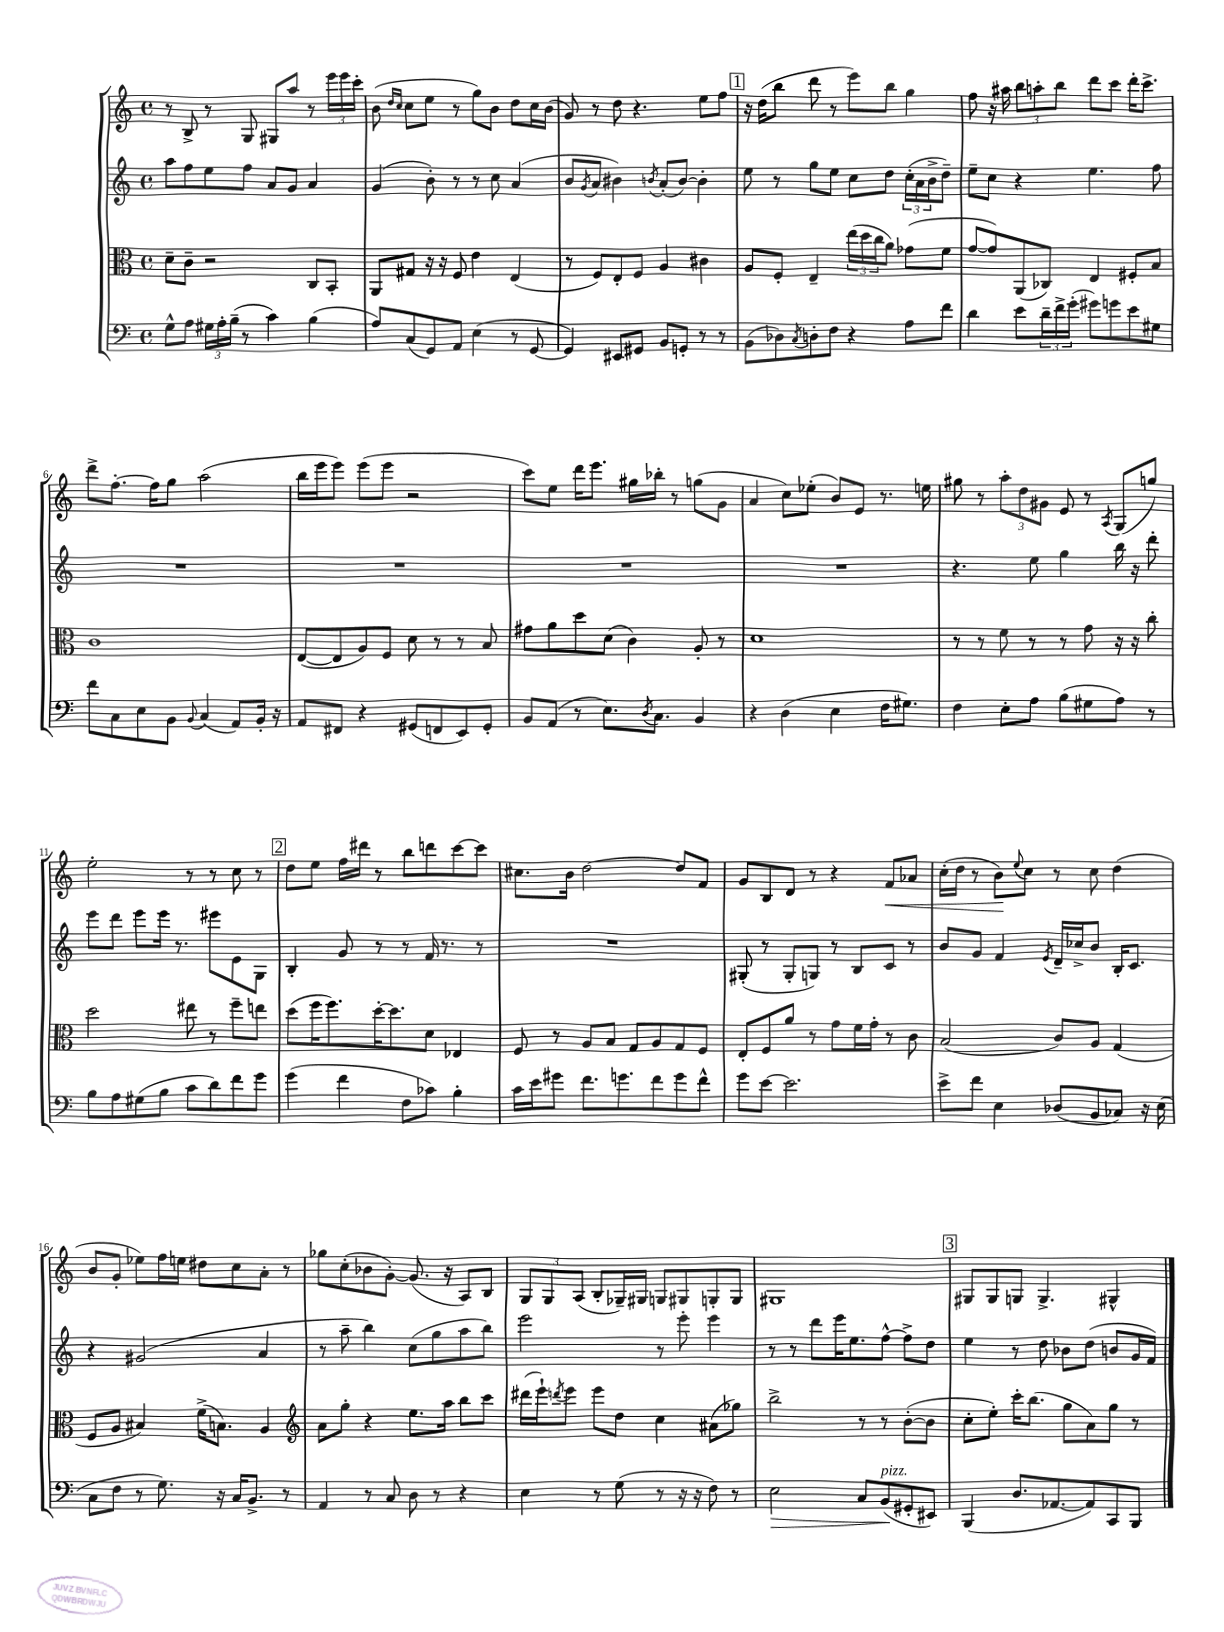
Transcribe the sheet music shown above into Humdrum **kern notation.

**kern	**kern	**kern	**kern
*staff4	*staff3	*staff2	*staff1
*clefF4	*clefC3	*clefG2	*clefG2
*k[]	*k[]	*k[]	*k[]
*M4/4	*M4/4	*M4/4	*M4/4
*met(c)	*met(c)	*met(c)	*met(c)
8G^^	8d~	8aa	8r
8A	8c~	8ff	8B^
24G#	2r	8ee	8r
24A'	.	.	.
(24B~	.	.	.
8r	.	8ff	8G
4c)	.	8a	8G#
.	.	8g	8aa
(4B	8C	4a	8r
.	8BB'	.	24eee
.	.	.	24eee
.	.	.	24ccc'
=	=	=	=
8A)	8AA	(4g	(8b
.	.	.	16qqdd
.	.	.	16qqcc
(8C	8G#	.	8cc
8GG)	16r	8b')	8ee
.	16r	.	.
8AA	8F	8r	8r
(4E	4e	8r	8gg)
.	.	8cc	8b
8r	(4E	(4a	8dd
[8GG	.	.	16cc
.	.	.	(16b
=	=	=	=
4GG])	8r	8b	8g)
.	.	8qg	.
.	8F)	8a	8r
8EE#	8E'	4b#)	8dd
8GG#	8F	.	4.r
.	.	8qb	.
8BB	4A	(8a'	.
8GG'	.	[8b)	.
8r	4c#	4b']	8ee
8r	.	.	8ff
=	=	=	=
(8BB	8A	8ee	16r
.	.	.	(16dd
8D-)	8F'	8r	8bb
8qC	.	.	.
8D'	4E~	8gg	8ddd
8F	.	8ee	8r
4r	(24ee	8cc	8eee)
.	24dd	.	.
.	24cc	.	.
.	8a)	8dd	8bb
8A	(8g-	(24cc'	4gg
.	.	24a	.
.	.	24b^	.
8f	8f	8dd~)	.
=	=	=	=
4d	[8g	8ee~	8ff
.	8g])	8cc	16r
.	.	.	16aa#
8e	(8AA	4r	12bb
.	.	.	12aa'
24d~	8C-)	.	.
24f^	.	.	12bb
(24g'	.	.	.
8g#)	4E	4.ee	8ddd
8g	.	.	8ccc
8e	8F#'	.	16ddd'
.	.	.	8.ccc^
8G#	8B	8ff	.
=	=	=	=
8f	1c	1r	8ddd^
8C	.	.	[8.ff'
8E	.	.	.
.	.	.	16ff]
8BB	.	.	8gg
8qqBB	.	.	.
(4C	.	.	(2aa
8AA)	.	.	.
16BB'	.	.	.
16r	.	.	.
=	=	=	=
8AA	([8E	1r	16bb
.	.	.	16eee
8FF#	8E]	.	8eee)
4r	8A)	.	(8eee
.	8F	.	8eee
(8GG#	8d	.	2r
8FF	8r	.	.
8EE)	8r	.	.
8GG#'	8B	.	.
=	=	=	=
8BB	8g#	1r	8ccc)
(8AA	8a	.	8ee
8r	8dd	.	16ddd
.	.	.	8.eee
8.E)	(8d	.	.
.	4c)	.	16gg#
8qD	.	.	.
8.C	.	.	16bb-'
.	.	.	8r
4BB	8A'	.	(8gg
.	8r	.	8g
=	=	=	=
4r	1d	1r	4a
(4D	.	.	8cc)
.	.	.	(8ee-'
4E	.	.	8b)
.	.	.	8e
16F	.	.	8.r
8.G#)	.	.	.
.	.	.	16ee
=	=	=	=
4F	8r	4.r	8gg#
.	8r	.	8r
8E'	8f	.	12aa'
.	.	.	12dd
8A	8r	8ee	.
.	.	.	12g#
(8B	8r	4gg	8e
8G#	8g	.	8r
.	.	.	8qA
8A)	16r	16bb	(8G
.	16r	16r	.
8r	8cc'	8ddd'	8gg)
=	=	=	=
8B	2dd	8eee	2ee'
8A	.	8ddd	.
(8G#	.	8eee	.
8B	.	16eee	.
.	.	8.r	.
8c	8ee#	.	8r
8d)	8r	8eee#	8r
8f	8ff~	8e	8cc
8g	8ee	8G	8r
=	=	=	=
(4g	(8dd	4B'	8dd
.	16ff	.	8ee
.	8.ff)	.	.
4f	.	8g	16ff
.	.	.	16ddd#
.	[16dd'	8r	8r
.	8.dd]	.	.
8F	.	8r	8bb
8c-)	8d	16f	8ddd
.	.	8.r	.
4B'	4E-	.	[8ccc
.	.	8r	8ccc]
=	=	=	=
16c	8F	1r	8.cc#
16e	.	.	.
8g#	8r	.	.
.	.	.	16b
8.f	8A	.	[2dd
.	8B	.	.
8.g	.	.	.
.	8G	.	.
8f	8A	.	.
8g	8G	.	8dd]
8f^^	8F	.	8f
=	=	=	=
8g	8E'	(8G#'	8g
[8e	8F	8r	8B
2.e]	8a	8G#'	8d
.	8r	8G)	8r
.	8g	8r	4r
.	16f	8B	.
.	16g'	.	.
.	8r	8c	8f
.	8c	8r	8a-
=	=	=	=
8e^	(2B	8b	(16cc'
.	.	.	16dd
8f	.	8g	8r
4E	.	4f	8b)
.	.	.	8qqee
.	.	.	8cc
.	.	8qe	.
(8D-	8c)	16d~	8r
.	.	16cc-^	.
8BB	8A	8b	8cc
8C-)	(4G	16B'	(4dd
.	.	8.c	.
16r	.	.	.
(16E	.	.	.
=	=	=	=
8C	8F	4r	8b
8F	8A	.	8g'
8r	4B#)	(2g#	8ee-)
8.G)	.	.	16ff
.	.	.	16ee
.	(16f^	.	8dd#
16r	8.B)	.	.
16C	.	.	8cc
8.BB^	.	.	.
.	4A	4a	8a'
8r	.	.	8r
=	=	=	=
*	*clefG2	*	*
4AA	8a	8r	8gg-
.	8gg'	8aa~	(8cc'
8r	4r	4bb)	8b-
8C	.	.	[8g')
8D	8.ee	(8cc	(8.g]
8r	.	8gg	.
.	16aa	.	16r
4r	8bb	8aa	8A)
.	8ccc	8bb)	8B
=	=	=	=
4E	(16ddd#	2eee	12G
.	16eee`)	.	.
.	.	.	12G
.	8qddd	.	.
.	8eee	.	.
.	.	.	(12A
8r	8eee	.	8B'
(8G	8dd	.	16G-~)
.	.	.	16G#
8r	4cc	8r	8G
16r	.	8eee'	8G#
16r	.	.	.
8F)	(8a#	4eee	8G'
8r	8gg-)	.	8G
=	=	=	=
2E	2bb^	8r	1G#
.	.	8r	.
.	.	8ddd	.
.	.	16eee	.
.	.	8.ee	.
8C	8r	.	.
(8BB	8r	[8ff^^	.
8GG#'	([8b'	8ff^]	.
8EE#)	8b]	8dd	.
=	=	=	=
(4BBB	8cc'	4ee	8G#
.	8ee')	.	8G#
8.D	16ccc'	8r	8G
.	(8.bb	.	.
.	.	8dd	4.G^
[8.AA-	.	.	.
.	8gg	8b-	.
8AA-])	8a)	(8dd	.
8CC	8gg	8b	4G#^^
8BBB	8r	16g	.
.	.	16f)	.
==	==	==	==
*-	*-	*-	*-
